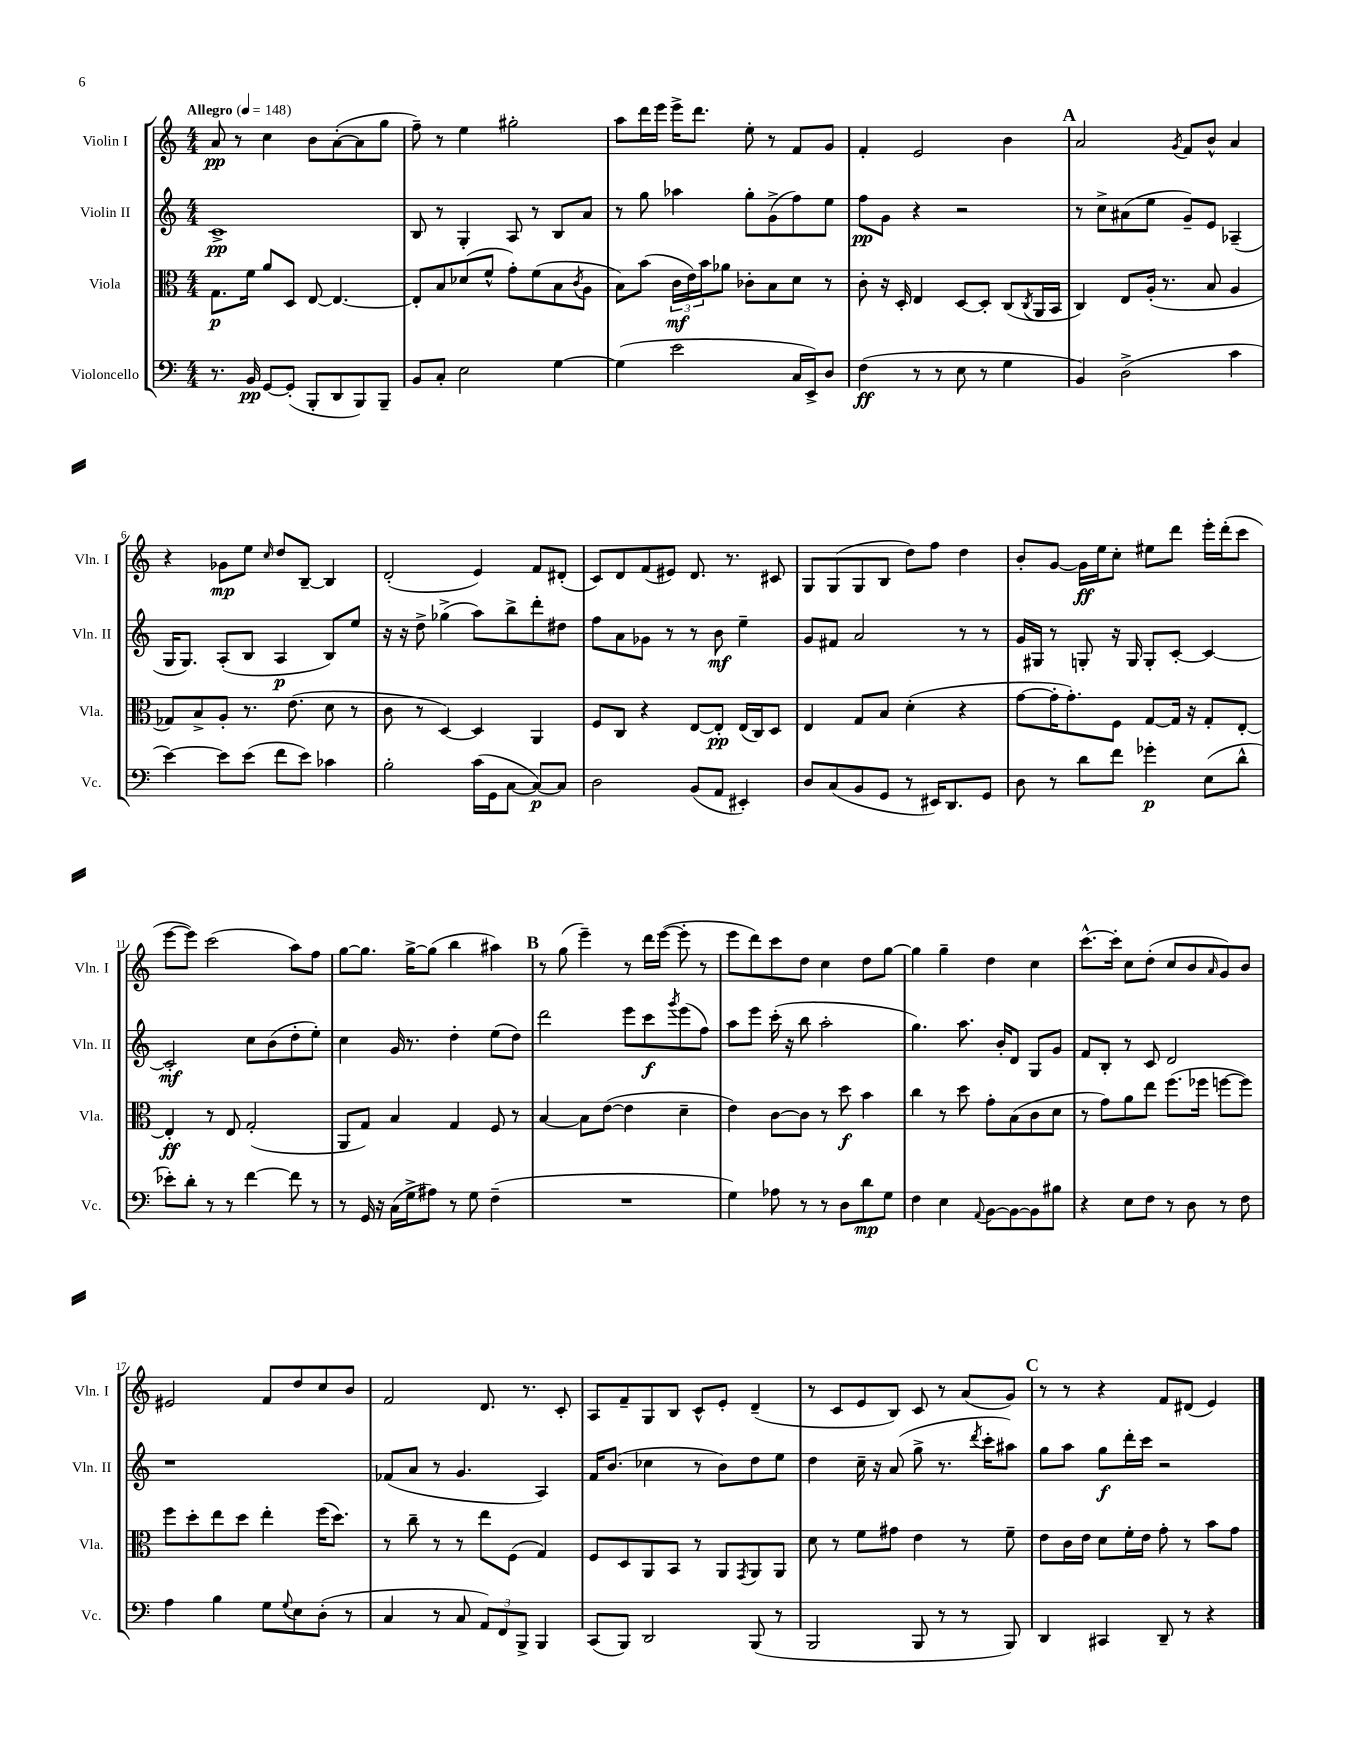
<<
\new StaffGroup <<
\new Staff = "s0" \with { instrumentName = "Violin I" shortInstrumentName = "Vln. I" } {
    \clef treble \key c \major \numericTimeSignature \time 4/4 \tempo "Allegro" 4 = 148
    a'8\pp r8 c''4 b'8 a'8~-.( a'8 g''8 |
    f''8--) r8 e''4 gis''2-. |
    a''8 d'''16 e'''16 e'''16-> d'''8. e''8-. r8 f'8 g'8 |
    f'4-. e'2 b'4 |
    \mark \markup { \bold "A" } a'2 \acciaccatura { g'8 } f'8 b'8-^ a'4 |
    r4 ges'8\mp e''8 \grace { c''16 } d''8 b8~-- b4 |
    d'2-.( e'4) f'8 dis'8-.( |
    c'8) d'8 f'8( eis'8) d'8. r8. cis'8 |
    g8 g8( g8 b8 d''8) f''8 d''4 |
    b'8-. g'8~ g'16\ff e''16 c''8-. eis''8 d'''8 e'''16-. d'''16-.( c'''8 |
    e'''8~ e'''8) c'''2( a''8) f''8 |
    g''8~ g''8. g''16~-> g''8( b''4 ais''4) |
    \mark \markup { \bold "B" } r8 g''8( e'''4--) r8 d'''16 e'''16~( e'''8-. r8 |
    e'''8 d'''8) c'''8 d''8 c''4 d''8 g''8~ |
    g''4 g''4-- d''4 c''4 |
    c'''8.~-^ c'''16-. c''8 d''8-.( c''8 b'8 \grace { a'16 } g'8) b'8 |
    eis'2 f'8 d''8 c''8 b'8 |
    f'2 d'8. r8. c'8-. |
    a8 f'8-- g8 b8 c'8-^ e'8-. d'4--( |
    r8 c'8 e'8 b8) c'8 r8 a'8( g'8) |
    \mark \markup { \bold "C" } r8 r8 r4 f'8 dis'8( e'4) \bar "|." |
}
\new Staff = "s1" \with { instrumentName = "Violin II" shortInstrumentName = "Vln. II" } {
    \clef treble \key c \major \numericTimeSignature \time 4/4
    c'1->\pp |
    b8 r8 g4-. a8 r8 b8 a'8 |
    r8 g''8 aes''4 g''8-. g'8->( f''8) e''8 |
    f''8\pp g'8 r4 r2 |
    \mark \markup { \bold "A" } r8 c''8-> ais'8( e''8 g'8--) e'8 aes4--( |
    g16 g8.) a8-.( b8 a4\p b8) e''8 |
    r16 r16 d''8-> ges''4->( a''8) b''8-> d'''8-. dis''8 |
    f''8 a'8 ges'8 r8 r8 b'8\mf e''4-- |
    g'8 fis'8 a'2 r8 r8 |
    g'16 gis16 r8 g8-. r16 g16 g8-. c'8~-. c'4~ |
    c'2-.\mf c''8 b'8( d''8-. e''8-.) |
    c''4 g'16 r8. d''4-. e''8( d''8) |
    \mark \markup { \bold "B" } d'''2 e'''8 c'''8\f \acciaccatura { g'''8 } e'''8( f''8) |
    a''8 e'''8 c'''16-.( r16 b''8 a''2-. |
    g''4.) a''8. b'16-. d'8 g8 g'8 |
    f'8 b8-. r8 c'8 d'2 |
    r1 |
    fes'8( a'8 r8 g'4. a4) |
    f'16 b'8.( ces''4 r8 b'8) d''8 e''8 |
    d''4 c''16-- r16 a'8( g''8-> r8. \acciaccatura { d'''8 } c'''16-. ais''8) |
    \mark \markup { \bold "C" } g''8 a''8 g''8\f d'''16-. c'''16 r2 \bar "|." |
}
\new Staff = "s2" \with { instrumentName = "Viola" shortInstrumentName = "Vla." } {
    \clef alto \key c \major \numericTimeSignature \time 4/4
    g8.\p f'16 a'8 d8 e8~ e4.~ |
    e8-. b8 des'8( f'8-^ g'8-.) f'8( b8 \acciaccatura { c'8 } a8 |
    b8) b'8( \tuplet 3/2 { c'16\mf e'16) b'16 } aes'8 ces'8-. b8 d'8 r8 |
    c'8-. r16 d16-. e4 d8~ d8-. c8( \acciaccatura { c8 } a,16 b,16 |
    \mark \markup { \bold "A" } c4) e8 a16-.( r8. b8 a4 |
    ges8) b8-> a8-. r8. e'8.( d'8 r8 |
    c'8 r8 d4~) d4 a,4 |
    f8 c8 r4 e8~ e8-.\pp e16( c16) d8 |
    e4 g8 b8 d'4-.( r4 |
    g'8~ g'16-. g'8.-.) f8 g8~ g16 r16 g8-. e8~-. |
    e4-.\ff r8 e8 g2-.( |
    a,8 g8) b4 g4 f8 r8 |
    \mark \markup { \bold "B" } b4~ b8 e'8~( e'4 d'4-- |
    e'4) c'8~ c'8 r8 d''8\f b'4 |
    c''4 r8 d''8 g'8-. b8( c'8 d'8 |
    r8 g'8) a'8 e''8 f''8.( fes''16 f''8~ f''8) |
    f''8 d''8-. e''8 d''8 e''4-. f''16( d''8.) |
    r8 c''8-- r8 r8 e''8 f8( g4) |
    f8 d8 a,8 b,8 r8 a,8 \acciaccatura { g,8 } a,8 a,8 |
    d'8 r8 f'8 gis'8 e'4 r8 f'8-- |
    \mark \markup { \bold "C" } e'8 c'16 e'16 d'8 f'16-. e'16 g'8-. r8 b'8 g'8 \bar "|." |
}
\new Staff = "s3" \with { instrumentName = "Violoncello" shortInstrumentName = "Vc." } {
    \clef bass \key c \major \numericTimeSignature \time 4/4
    r8. b,16\pp g,8~ g,8-.( b,,8-. d,8 b,,8) b,,8-- |
    b,8 c8-. e2 g4~ |
    g4( e'2 c16 e,16->) d8 |
    f4\ff( r8 r8 e8 r8 g4 |
    \mark \markup { \bold "A" } b,4) d2->( c'4 |
    e'4~) e'8 e'8( f'8 e'8) ces'4 |
    b2-. c'16( g,16 c8~ c8~\p) c8 |
    d2 b,8( a,8 eis,4-.) |
    d8 c8( b,8 g,8 r8 eis,16) d,8. g,8 |
    d8 r8 d'8 f'8 ges'4-.\p e8( d'8-^ |
    ees'8-.) d'8-. r8 r8 f'4~ f'8 r8 |
    r8 g,16 r16 c16( g16-> ais8) r8 g8 f4--( |
    \mark \markup { \bold "B" } R1 |
    g4) aes8 r8 r8 d8 d'8\mp g8 |
    f4 e4 \appoggiatura { a,8 } b,8~ b,8~ b,8 bis8 |
    r4 e8 f8 r8 d8 r8 f8 |
    a4 b4 g8 \appoggiatura { g8 } e8 d8-.( r8 |
    c4 r8 c8 \tuplet 3/2 { a,8) f,8 b,,8-> } b,,4 |
    c,8( b,,8) d,2 b,,8( r8 |
    b,,2 b,,8 r8 r8 b,,8) |
    \mark \markup { \bold "C" } d,4 cis,4 d,8-- r8 r4 \bar "|." |
}
>>
>>
